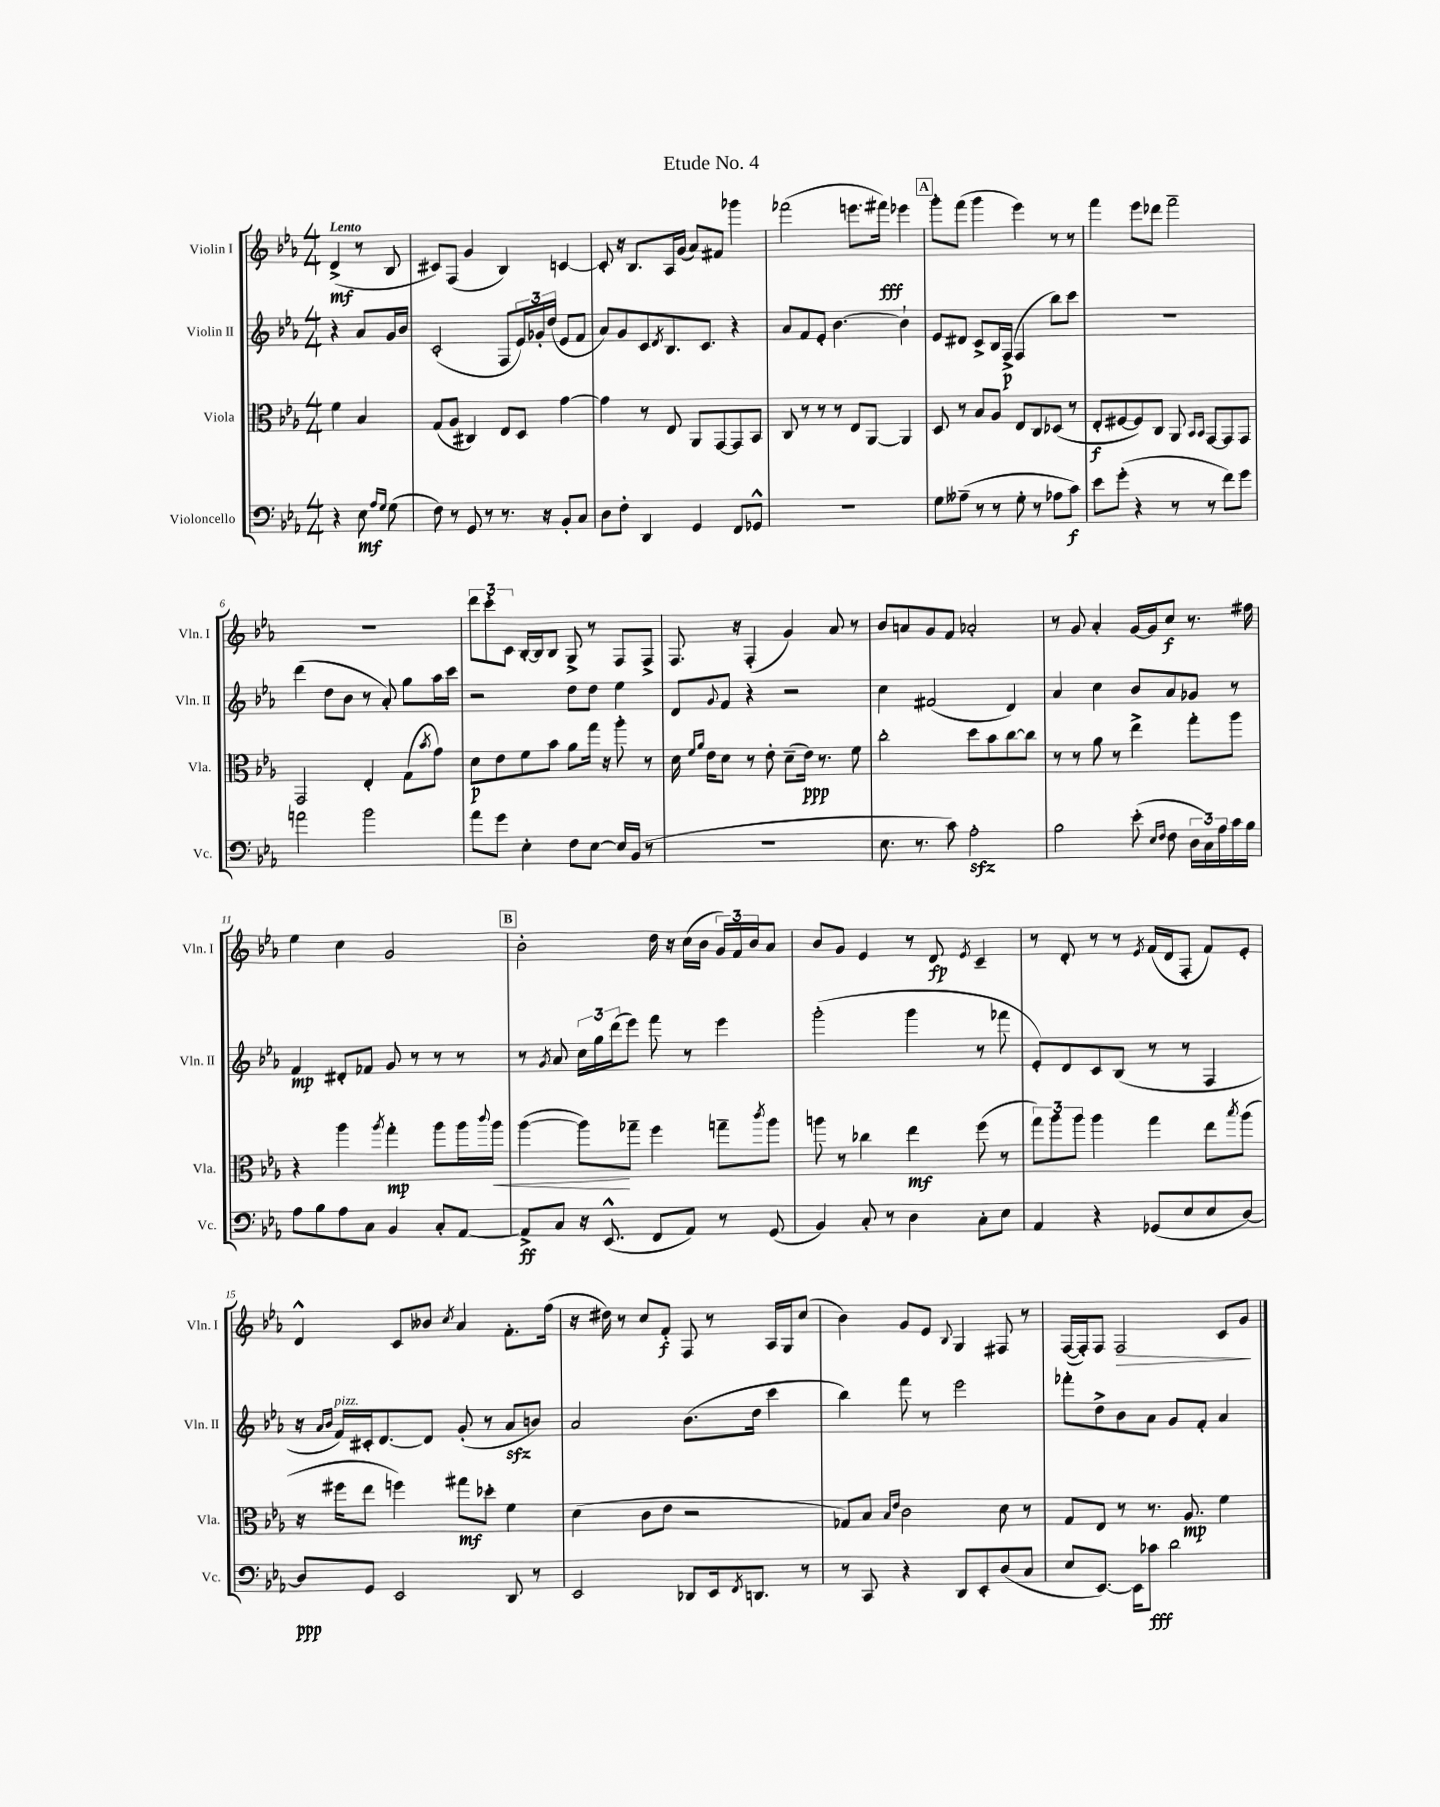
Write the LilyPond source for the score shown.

\header { title = "Etude No. 4" }
<<
\new StaffGroup <<
\new Staff = "s0" \with { instrumentName = "Violin I" shortInstrumentName = "Vln. I" } {
    \clef treble \key ees \major \numericTimeSignature \time 4/4 \partial 2 \tempo "Lento"
    d'4->\mf( r8 bes8 |
    cis'8) f8( g'4 bes4) c'4~ |
    c'8-. r16 bes8. aes16 g'16( aes'8) fis'8 ges'''4 |
    fes'''2( e'''8. fis'''16\fff) ees'''4 |
    \mark \markup { \box "A" } g'''8-. f'''8( g'''4 ees'''4) r8 r8 |
    f'''4 ees'''8 des'''8 f'''2-- |
    R1 |
    \tuplet 3/2 { d'''8 c'''8-. c'8 } bes16~-. bes16 bes8 g8-> r8 f8 f8-> |
    f8. r16 f4-.( g'4) aes'8 r8 |
    bes'8 a'8 g'8 f'8 aes'2-. |
    r8 g'8 aes'4-. g'16~ g'16 c''8\f r8. fis''16 |
    ees''4 c''4 g'2 |
    \mark \markup { \box "B" } bes'2-. d''16 r16 c''16( bes'16 \tuplet 3/2 { g'16) f'16 bes'16 } aes'8 |
    bes'8 g'8 ees'4 r8 d'8\fp \acciaccatura { ees'8 } c'4-- |
    r8 d'8-. r8 r8 \acciaccatura { ees'8 } f'16( d'16 f8-. f'8) ees'8-. |
    d'4-^ c'8 beses'8 \acciaccatura { c''8 } aes'4 f'8.-. f''16( |
    r16 dis''16) r8 c''8 f'8-.\f f8 r8 aes16 g16 c''8( |
    bes'4) g'8 ees'8 \appoggiatura { bes8 } g4 fis8 r8 |
    f16~( f16-.) f8 f2\> c'8 g'8\! \bar "|." |
}
\new Staff = "s1" \with { instrumentName = "Violin II" shortInstrumentName = "Vln. II" } {
    \clef treble \key ees \major \numericTimeSignature \time 4/4 \partial 2
    r4 aes'8 g'16 bes'16 |
    c'2-.( f8 \tuplet 3/2 { ees'16) ges'16-. d''16( } ees'8 f'8 |
    aes'8) g'8 c'8 \acciaccatura { d'8 } bes8. c'8. r4 |
    aes'8 f'8 ees'8-. bes'4.~ bes'4-! |
    \mark \markup { \box "A" } ees'8 dis'8 c'8-> bes16 f16->\p( f4 bes''8) c'''8 |
    R1 |
    d'''4( d''8 bes'8 r8 aes'8-.) g''8 aes''16 c'''16 |
    r2 d''8 d''8 ees''4 |
    d'8 \appoggiatura { g'8 } f'8 r4 r2 |
    c''4 fis'2( d'4) |
    aes'4 c''4 bes'8 aes'8 ges'8 r8 |
    f'4\mp dis'8-. fes'8 g'8 r8 r8 r8 |
    \mark \markup { \box "B" } r8 \acciaccatura { g'8 } aes'8 \tuplet 3/2 { c''16 g''16 d'''16( } ees'''8) f'''8 r8 ees'''4 |
    g'''2-.( g'''4 r8 fes'''8 |
    ees'8-.) d'8 c'8 bes8( r8 r8 f4 |
    r16 \grace { aes'16 bes'16 } f'16^\markup { \italic "pizz." }) cis'16-. d'8.~ d'8 g'8-.( r8 aes'8\sfz b'8) |
    aes'2 bes'8.( d''16 c'''4 |
    bes''4) f'''8 r8 ees'''2 |
    fes'''8-. d''8-> bes'8 aes'8 g'8 f'8-. aes'4 \bar "|." |
}
\new Staff = "s2" \with { instrumentName = "Viola" shortInstrumentName = "Vla." } {
    \clef alto \key ees \major \numericTimeSignature \time 4/4 \partial 2
    f'4 bes4 |
    g8( aes8 cis4) ees8 d8 g'4~ |
    g'4 r8 ees8 aes,8 g,8~ g,8 bes,8 |
    c8 r8 r8 r8 ees8 aes,8~ aes,4 |
    \mark \markup { \box "A" } d8 r8 bes8 aes8 ees8 c8 des8( r8 |
    ees8-.\f fis8~ fis8) c8 aes,8 \grace { bes,16 bes,16 } g,8~ g,8 g,8 |
    g,2 ees4-. g8( \acciaccatura { bes'8 } g'8) |
    d'8\p ees'8 f'8 bes'8 aes'8 g''16 r16 aes''8-. r8 |
    d'16 \grace { f'16 aes'16 } ees'16 d'8 r8 ees'8-. d'8--( ees'16\ppp) r8. f'8 |
    c''2-. d''8 bes'8 c''8~ c''8 |
    r8 r8 aes'8 r8 ees''4-> g''8-. aes''8 |
    r4 aes''4 \acciaccatura { aes''8 } g''4-.\mp aes''8 aes''16 \appoggiatura { c'''8 } aes''16\< |
    \mark \markup { \box "B" } aes''4~( aes''8\!) ges''8-- f''4 g''8-- \acciaccatura { c'''8 } aes''8 |
    a''8 r8 ces''4 ees''4\mf f''8( r8 |
    \tuplet 3/2 { g''8) aes''8 aes''8 } aes''4 g''4 ees''8 \acciaccatura { bes''8 } aes''8( |
    r16 fis''16 ees''8 f''4) gis''8\mf des''8-. f'4 |
    d'4( c'8 ees'8 r2 |
    ges8) bes8 \grace { bes16 ees'16 } c'2 d'8 r8 |
    g8 ees8 r8 r8. aes8.\mp f'4 \bar "|." |
}
\new Staff = "s3" \with { instrumentName = "Violoncello" shortInstrumentName = "Vc." } {
    \clef bass \key ees \major \numericTimeSignature \time 4/4 \partial 2
    r4 ees8\mf \grace { aes16 g16 } g8( |
    f8) r8 g,8 r8 r8. r16 bes,8-. c8 |
    d8 f8-. d,4 g,4 f,8 ges,8-^ |
    R1 |
    \mark \markup { \box "A" } g8 aeses8--( r8 r8 g8-. r8 aes8 c'8\f) |
    ees'8 g'8-.( r4 r8 r8 f'8) g'8 |
    a'2 bes'2 |
    aes'8 g'8 ees4-. f8 ees8~ ees16 bes,16( r8 |
    R1 |
    ees8. r8. c'8) aes2-.\sfz |
    bes2 ees'8-.( \grace { ees16 f16 } f8 \tuplet 3/2 { d16 c16) aes16 } c'16 bes16 |
    aes8 bes8 aes8 c8 bes,4 c8-. aes,8~ |
    \mark \markup { \box "B" } aes,8->\ff c8 r16 ees,8.-^( f,8 aes,8) r8 g,8( |
    bes,4) c8-. r8 d4 c8-. ees8 |
    aes,4 r4 ges,8( ees8 ees8 d8~) |
    d8\ppp g,8 ees,2 d,8 r8 |
    ees,2 des,8 ees,16 \acciaccatura { f,8 } d,8. r8 |
    r8 c,8 r4 d,8 ees,8-. d8( c8 |
    ees8 ees,8.~) ees,16 ces'8\fff d'2 \bar "|." |
}
>>
>>
